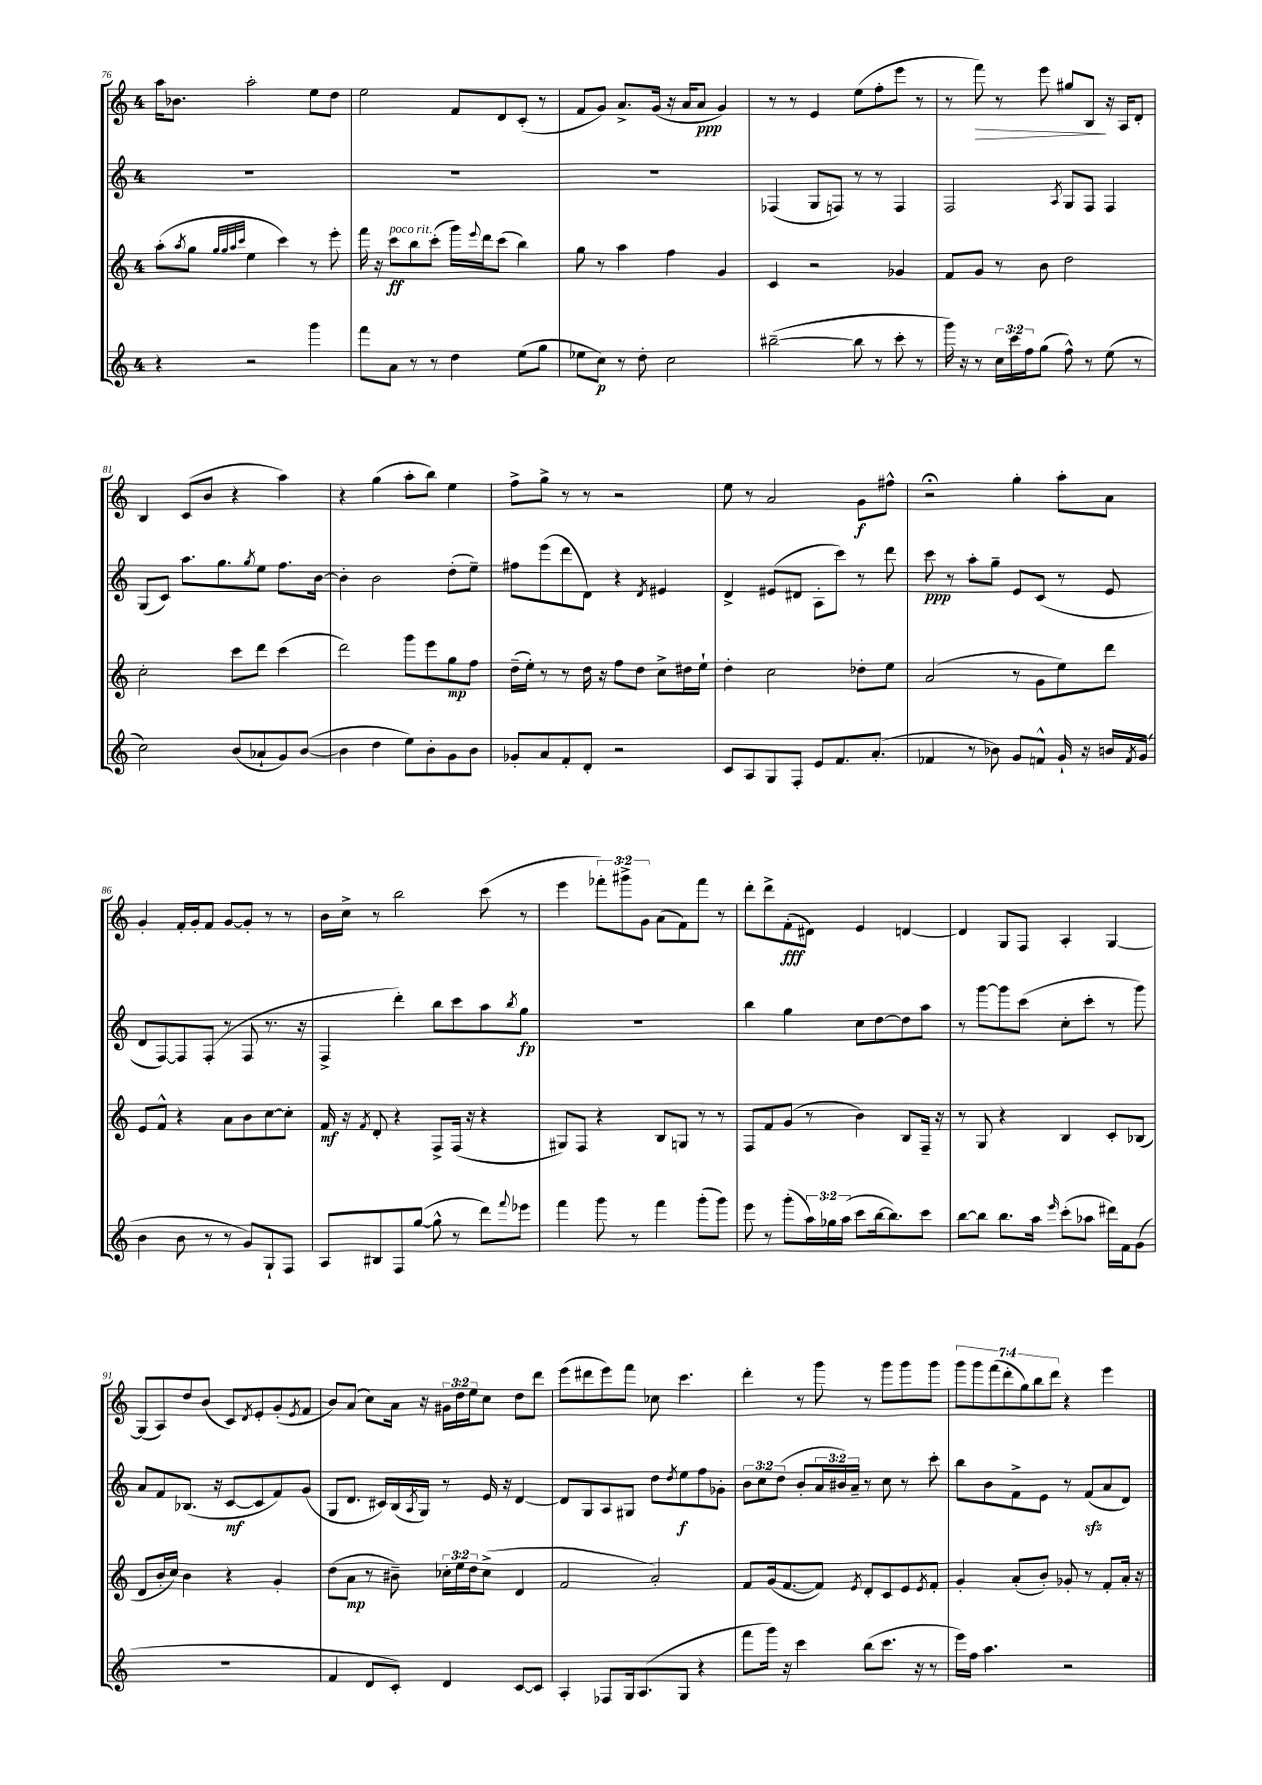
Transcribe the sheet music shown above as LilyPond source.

<<
\new StaffGroup <<
\new Staff = "s0" {
    \clef treble \key c \major \once \override Staff.TimeSignature.style = #'single-digit \time 4/4 \override Staff.TupletNumber.text = #tuplet-number::calc-fraction-text
    a''16 bes'8. a''2-. e''8 d''8 |
    e''2 f'8 d'8 c'8-.( r8 |
    f'8 g'8) a'8.-> g'16( r16 a'16 a'8\ppp g'4) |
    r8 r8 e'4 e''8( f''8-. e'''8 r8 |
    r8 f'''8\>) r8 e'''8 gis''8 b8\! r16 a16 d'8-. |
    b4 c'8( b'8 r4 a''4) |
    r4 g''4( a''8-. b''8) e''4 |
    f''8-> g''8-> r8 r8 r2 |
    e''8 r8 a'2 g'8\f fis''8-^ |
    r2\fermata g''4-. a''8-. a'8 |
    g'4-. f'16-. g'16-. f'8 g'8~ g'8-. r8 r8 |
    b'16 c''16-> r8 b''2 c'''8( r8 |
    e'''4 \tuplet 3/2 { fes'''8-.) gis'''8-> g'8 } a'8( f'8) fes'''8 r8 |
    d'''8-. d'''8-> f'8-.\fff( dis'8) e'4 d'4~ |
    d'4 g8 f8 a4-. g4~ |
    g8( a8) d''8 b'8( c'8) \acciaccatura { d'8 } e'8-. g'8-.( \acciaccatura { e'8 } f'8 |
    b'8) a'8( c''8) a'16 r16 \tuplet 3/2 { gis'16 d''16 e''16 } c''8 d''8 d'''8 |
    e'''8( dis'''8 e'''8) f'''8 ces''8 c'''4. |
    d'''4-. r8 g'''8 r8 g'''8 g'''8 g'''8 |
    \tuplet 7/4 { g'''8 g'''8 f'''8( d'''8-. g''8) b''8 d'''8 } r4 e'''4 \bar "|." |
}
\new Staff = "s1" {
    \clef treble \key c \major \once \override Staff.TimeSignature.style = #'single-digit \time 4/4 \override Staff.TupletNumber.text = #tuplet-number::calc-fraction-text
    R1 |
    R1 |
    R1 |
    fes4( g8 f8) r8 r8 f4 |
    f2 \acciaccatura { a8 } g8 f8 f4 |
    g8( c'8) a''8. g''8. \acciaccatura { g''8 } e''8 f''8. b'16~ |
    b'4-. b'2 d''8-.( e''8--) |
    fis''8 e'''8( d'''8 d'8) r4 \acciaccatura { d'8 } eis'4 |
    d'4-> eis'8( dis'8 a8-. c'''8) r8 d'''8 |
    c'''8\ppp r8 a''8-. g''8-- e'8 c'8( r8 e'8 |
    d'8 f8~) f8 f8-.( r8 f8 r8. r16 |
    f4-> d'''4-.) b''8 c'''8 a''8 \acciaccatura { b''8 } g''8\fp |
    R1 |
    b''4 g''4 c''8 d''8~ d''8 a''8 |
    r8 g'''8~ g'''8 c'''8( c''8-. c'''8-. r8 g'''8) |
    a'8 f'8 bes8.( r16 c'8~\mf c'8 f'8) g'8( |
    g8 d'8. cis'16) b16( \acciaccatura { a8 } g16) r8 e'16 r16 d'4~ |
    d'8 g8 a8 gis8 d''8 \acciaccatura { d''8 } e''8\f f''8 ges'8-. |
    \tuplet 3/2 { b'8 c''8 d''8( } b'8-. \tuplet 3/2 { a'16 bis'16) a'16-- } r8 c''8 r8 c'''8-. |
    b''8 b'8 f'8-> e'8 r8 f'8\sfz( a'8 d'8) \bar "|." |
}
\new Staff = "s2" {
    \clef treble \key c \major \once \override Staff.TimeSignature.style = #'single-digit \time 4/4 \override Staff.TupletNumber.text = #tuplet-number::calc-fraction-text
    a''8-.( \acciaccatura { a''8 } g''8 \grace { g''32 g''32 a''32 c'''32 } e''4 c'''4) r8 e'''8-. |
    f'''16 r16 c'''8\ff^\markup { \italic "poco rit." } b''8 c'''8-.( g'''16) \appoggiatura { e'''8 } d'''16 c'''8( b''4) |
    g''8 r8 a''4 f''4 g'4 |
    c'4 r2 ges'4 |
    f'8 g'8 r8 b'8 d''2 |
    c''2-. c'''8 d'''8 c'''4( |
    d'''2) g'''8 e'''8 g''8\mp f''8 |
    d''16--( e''16-.) r8 r8 d''16 r16 f''8 d''8 c''8-> dis''16 e''16-! |
    d''4-. c''2 des''8-. e''8 |
    a'2( r8 g'8 e''8) d'''8 |
    e'8 f'8-^ r4 a'8 b'8 c''8~ c''8-. |
    f'16\mf r16 \acciaccatura { f'8 } d'8-. r4 f8-> f16( r16 r4 |
    gis8) f8 r4 b8 g8 r8 r8 |
    f8 f'8 g'8( r8 b'4) b8 f16-- r16 |
    r8 g8 r4 b4 c'8-. bes8( |
    d'8 b'16-. c''16) b'4 r4 g'4-. |
    d''8( a'8\mp r8 bis'8--) \tuplet 3/2 { ces''16-. e''16 d''16 } ces''8->( d'4 |
    f'2 a'2-.) |
    f'8 g'16( f'8.~ f'8) \acciaccatura { e'8 } d'8-. c'8 e'8 \acciaccatura { e'8 } f'8-. |
    g'4-. a'8-.( b'8-.) ges'8-. r8 f'8-. a'16-. r16 \bar "|." |
}
\new Staff = "s3" {
    \clef treble \key c \major \once \override Staff.TimeSignature.style = #'single-digit \time 4/4 \override Staff.TupletNumber.text = #tuplet-number::calc-fraction-text
    r4 r2 g'''4 |
    f'''8 a'8 r8 r8 d''4 e''8( g''8 |
    ees''8 c''8\p) r8 d''8-. c''2 |
    bis''2~--( bis''8 r8 c'''8-. r8 |
    g'''16) r16 r8 \tuplet 3/2 { c''16 c'''16 f''16 } g''8( f''8-^) r8 e''8( r8 |
    c''2) b'8( aes'8-! g'8) b'8~( |
    b'4 d''4 e''8) b'8-. g'8 b'8 |
    ges'8-. a'8 f'8-. d'8-. r2 |
    c'8 a8 g8 f8-. e'8 f'8. a'8.-.( |
    fes'4 r8 bes'8) g'8 f'8-^ g'16-! r16 b'16 \acciaccatura { f'8 } g'16( |
    b'4 b'8 r8 r8 g'8) g8-! f8 |
    a8 bis8 f8 g''8~( g''8-^ r8 d'''8) \appoggiatura { f'''8 } ees'''8 |
    f'''4 g'''8 r8 f'''4 g'''8-.( g'''8) |
    e'''8 r8 g'''8-.( \tuplet 3/2 { a''16) ges''16 a''16( } c'''8 b''16~ b''8.) c'''8 |
    b''8~ b''8 b''8. a''16 \grace { e'''16 } c'''8-.( aes''8 dis'''16) f'16 g'8( |
    R1 |
    f'4 d'8 c'8-.) d'4 c'8~ c'8 |
    a4-. fes8 g16 a8.( g8 r4 |
    f'''8 g'''16) r16 c'''4 b''8( c'''8. r16 r8 |
    e'''16) f''16 a''4. r2 \bar "|." |
}
>>
>>
\layout { \context { \Score currentBarNumber = #76 } }
